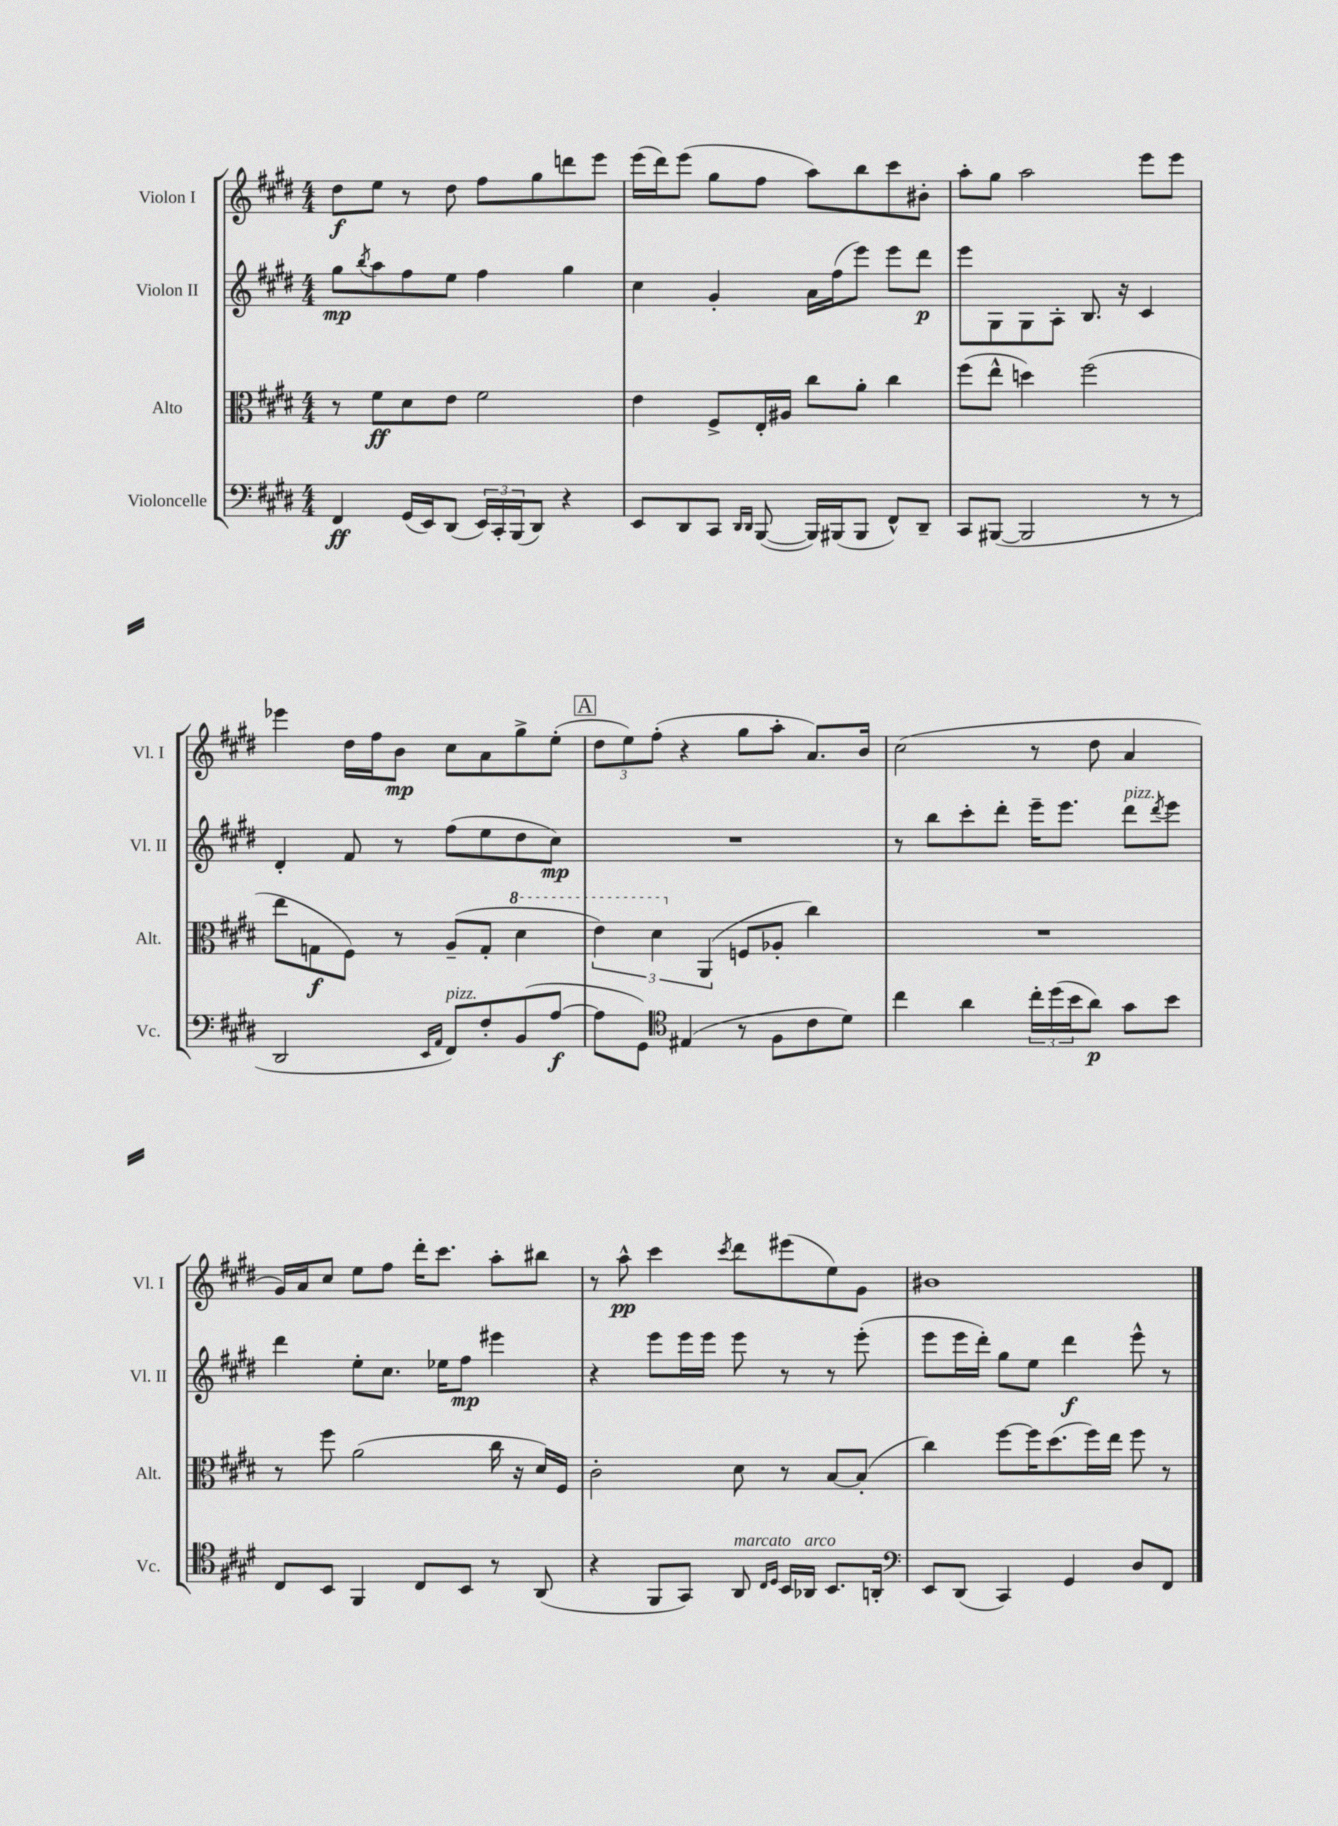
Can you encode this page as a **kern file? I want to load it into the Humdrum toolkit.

**kern	**kern	**kern	**kern
*staff4	*staff3	*staff2	*staff1
*clefF4	*clefC3	*clefG2	*clefG2
*k[f#c#g#d#]	*k[f#c#g#d#]	*k[f#c#g#d#]	*k[f#c#g#d#]
*M4/4	*M4/4	*M4/4	*M4/4
4FF#/	8r	8gg#\L	8dd#\L
.	.	8qbb/	.
.	8f#\L	8aa\	8ee\J
(16GG#/LL	8d#\	8ff#\	8r
16EE/J)	.	.	.
(8DD#/J	8e\J	8ee\J	8dd#\
24EE/LL)	2f#\	4ff#\	8ff#\L
24CC#'/	.	.	.
(24BBB/J	.	.	.
8DD#/J)	.	.	8gg#\
4r	.	4gg#\	8ddd\
.	.	.	8eee\J
=	=	=	=
8EE/L	4e\	4cc#\	(16eee\LL
.	.	.	16ddd#\J)
8DD#/	.	.	(8eee\J
8CC#/J	8F#^/L	4g#'/	8gg#\L
16qqDD#/LL	.	.	.
16qqDD#/JJ	.	.	.
([8BBB/	16E'/L	.	8ff#\J
.	16A#/JJ	.	.
16BBB/]LL)	8cc#\L	16a\LL	8aa\L)
(16BBB#/J	.	(16ff#\J	.
8BBB#/J	8a'\J	8eee\J)	8bb\
8FF#^^/L)	4cc#\	8eee\L	8ccc#\
8DD#~/J	.	8ddd#\J	8b#'\J
=	=	=	=
8CC#/L	(8ff#\L	8eee\L	8aa'\L
([8BBB#/J	8ee^^\J	8G#\	8gg#\J
2BBB#/]	4dd\)	8G#\	2aa\
.	.	8A'\J	.
.	(2ff#\	8.B/	.
.	.	16r	.
8r	.	4c#/	8eee\L
8r	.	.	8eee\J
=	=	=	=
2DD#/	8ee\L	4d#'/	4eee-\
.	8G\	.	.
.	8F#\J)	8f#/	16dd#\LL
.	.	.	16ff#\J
.	8r	8r	8b\J
16qqEE/LL	.	.	.
16qqAA/JJ	.	.	.
8FF#/L)	(8A~/L	(8ff#\L	8cc#\L
8F#'/	8G'/J	8ee\	8a\
(8BB/	4dd#\	8dd#\	8gg#^\
[8A/J	.	8cc#\J)	(8ee'\J
=	=	=	=
8A\]L	6ee\)	1r	12dd#\L
.	.	.	12ee\)
8GG#\J)	.	.	.
.	6dd#\	.	(12ff#'\J
*clefC4	*	*	*
(4E#/	.	.	4r
.	(6AA/	.	.
8r	8F/L	.	8gg#\L
8F#\L	8A-'/J	.	8aa'\J
8c#\	4cc#\)	.	8.a/L)
8d#\J)	.	.	.
.	.	.	16b/Jk
=	=	=	=
4cc#\	1r	8r	(2cc#\
.	.	8bb\L	.
4a\	.	8ccc#'\	.
.	.	8ddd#'\J	.
24cc#'\LL	.	16eee~\LK	8r
(24dd#\	.	.	.
.	.	8.eee\J	.
24b\J	.	.	.
8a\J)	.	.	8dd#\
8g#\L	.	8ddd#\L	4a/
.	.	8qddd#/	.
8b\J	.	8eee\J	.
=	=	=	=
8C#/L	8r	4ddd#\	16g#/LL)
.	.	.	16a/J
8BB/J	8ff#\	.	8cc#/J
4FF#/	(2a\	8ee'\L	8ee\L
.	.	8.cc#\J	8ff#\J
8C#/L	.	.	16ddd#'\LK
.	.	16ee-\LK	8.ccc#\J
8BB/J	.	8ff#\J	.
8r	16cc#\	4eee#\	8aa'\L
.	16r	.	.
(8AA/	16d#/LL)	.	8bb#\J
.	16F#/JJ	.	.
=	=	=	=
4r	2c#'\	4r	8r
.	.	.	8aa^^\
8FF#/L	.	8eee\L	4ccc#\
8GG#/J)	.	16eee\L	.
.	.	16eee\JJ	.
.	.	.	8qccc#/
8AA/	8d#\	8eee\	8ddd#\L
16qqC#/LL	.	.	.
16qqD#/JJ	.	.	.
16BB/LL	8r	8r	(8eee#\
16AA-/JJ	.	.	.
8.BB/L	[8B/L	8r	8ee\)
.	(8B'/]J	(8eee'\	8g#\J
16AA'/Jk	.	.	.
=	=	=	=
*clefF4	*	*	*
8EE/L	4cc#\)	8eee\L	1b#
(8DD#/J	.	16eee\L	.
.	.	16ddd#'\JJ)	.
4CC#/)	[8ff#\L	8gg#\L	.
.	16ff#\]K	8ee\J	.
.	(8.dd#\	.	.
4GG#/	.	4ddd#\	.
.	16ff#\L)	.	.
.	16ee\JJ	.	.
8D#/L	8ff#\	8eee^^\	.
8FF#/J	8r	8r	.
==	==	==	==
*-	*-	*-	*-
